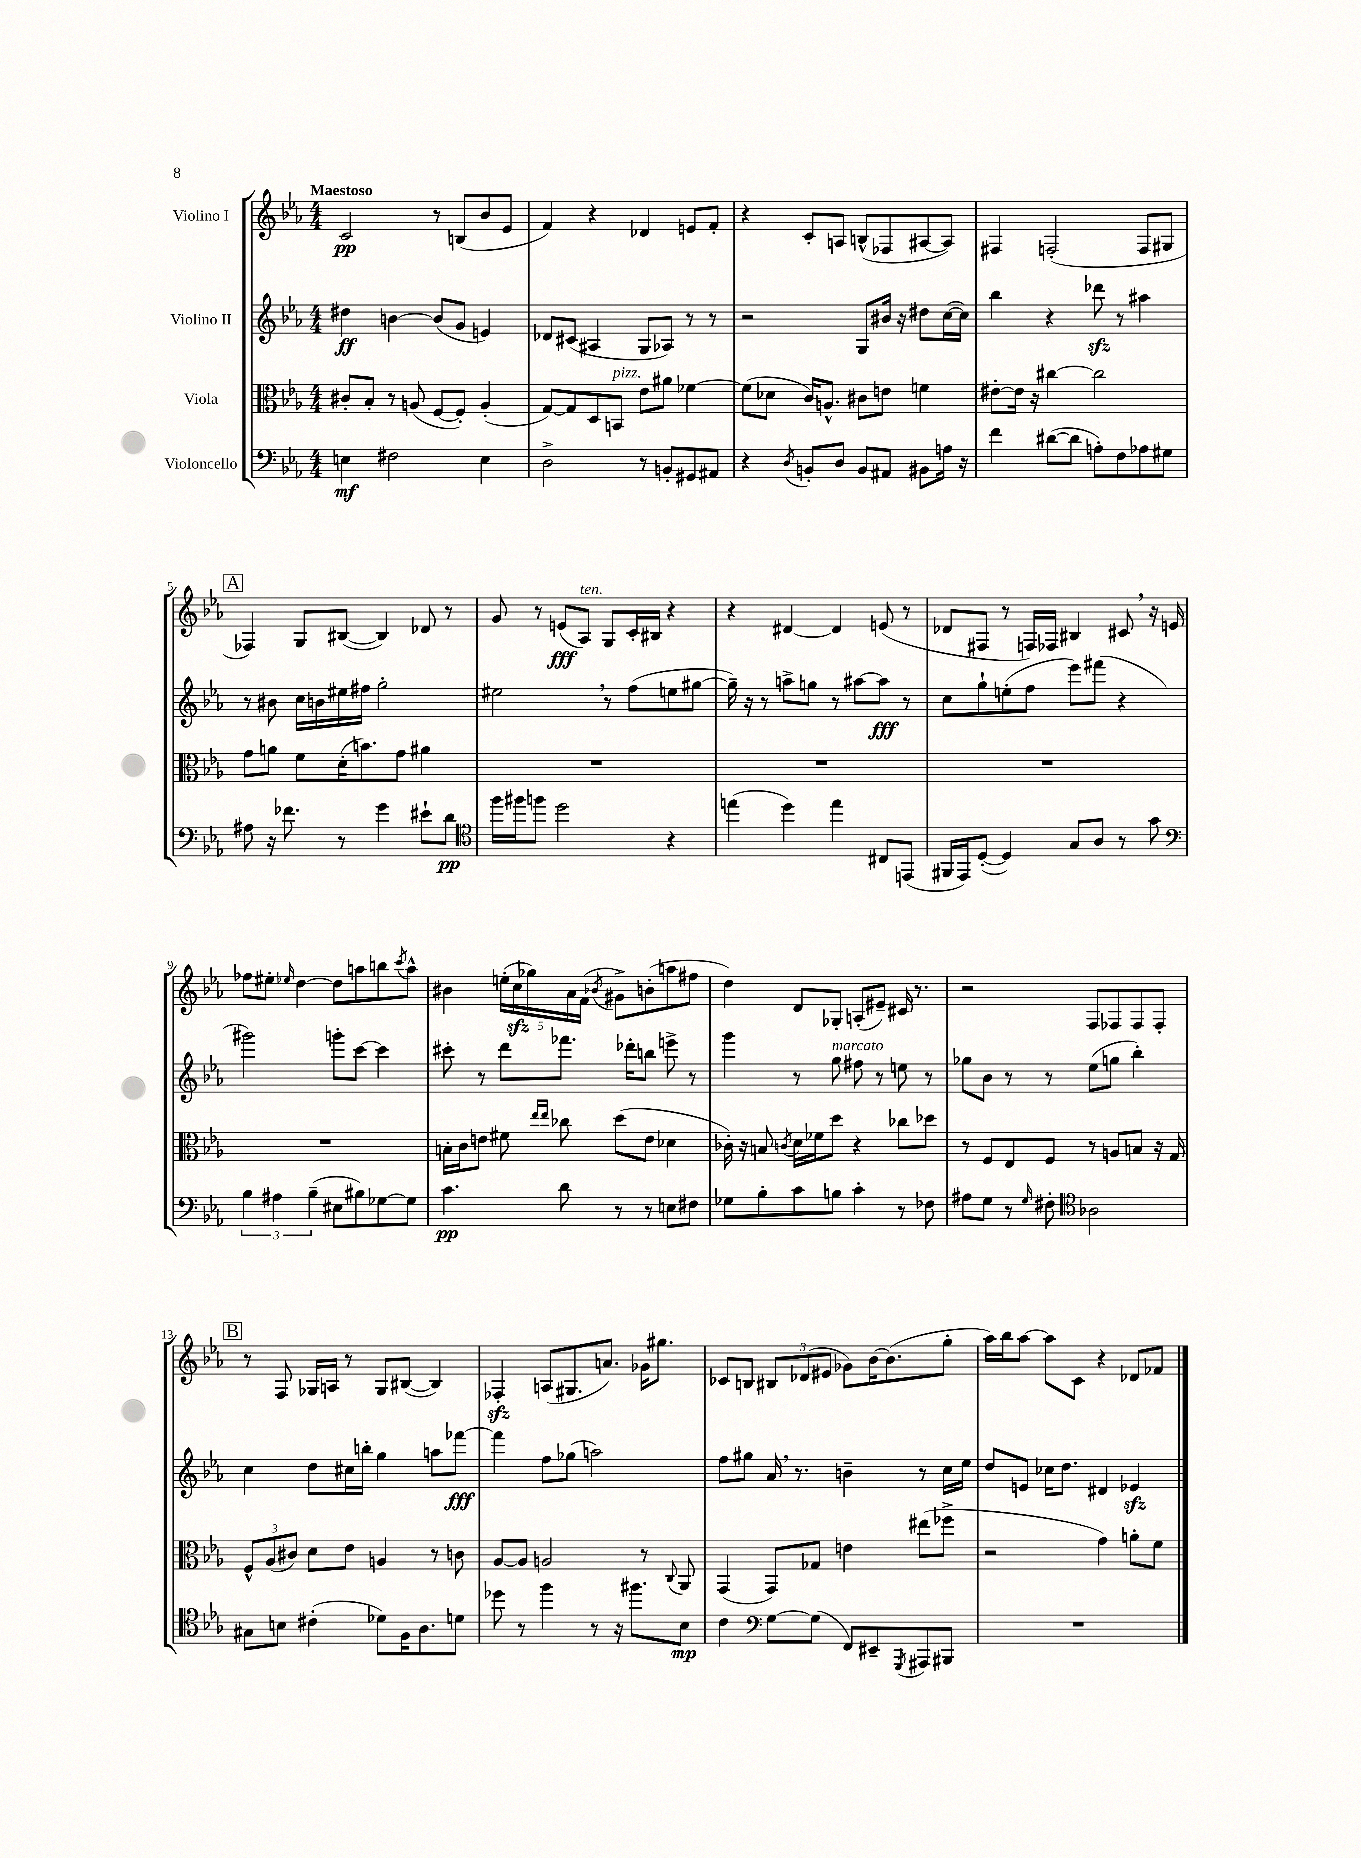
<<
\new StaffGroup <<
\new Staff = "s0" \with { instrumentName = "Violino I" } {
    \clef treble \key ees \major \numericTimeSignature \time 4/4 \tempo "Maestoso"
    c'2\pp r8 b8( bes'8 ees'8 |
    f'4) r4 des'4 e'8 f'8-. |
    r4 c'8-. a8 b8-^( fes8 ais8~ ais8) |
    fis4 f2-.( f8 gis8 |
    \mark \markup { \box "A" } fes4) g8 bis8~( bis4) des'8 r8 |
    g'8 r8 e'8\fff( aes8^\markup { \italic "ten." }) g8 c'16-. bis16 r4 |
    r4 dis'4~ dis'4 e'8( r8 |
    des'8 fis8 r8 f16) fes16 bis4 cis'8 \breathe r16 e'16 |
    fes''8 eis''8-. \grace { ees''16 } d''4~ d''8 a''8 b''8 \acciaccatura { c'''8 } a''8-^ |
    bis'4 \tuplet 5/4 { e''16-.( c''16\sfz ges''16) aes'16 f'16( } \acciaccatura { bes'8 } gis'8->) b'8-.( a''8 fis''8 |
    d''4) d'8 ges8-. a8-.( eis'8--) cis'16 r8. |
    r2 f8 fes8 fes8 fes8-. |
    \mark \markup { \box "B" } r8 f8 ges16 a16 r8 ges8 bis8~( bis4) |
    fes4-.\sfz a8( gis8. a'8.) ges'16 gis''8. |
    ces'8 b8 \tuplet 3/2 { bis8 des'8( eis'8 } ges'8) bes'16~ bes'8.( g''8-. |
    aes''16) bes''16 aes''8~ aes''8 c'8 r4 des'8 fes'8 \bar "|." |
}
\new Staff = "s1" \with { instrumentName = "Violino II" } {
    \clef treble \key ees \major \numericTimeSignature \time 4/4
    dis''4\ff b'4~ b'8( g'8 e'4) |
    des'8 cis'8( ais4 g8 aes8) r8 r8 |
    r2 g8 bis'16 r16 dis''8 c''16~( c''16) |
    bes''4 r4 des'''8\sfz r8 ais''4 |
    \mark \markup { \box "A" } r8 bis'8 c''16 b'16 eis''16 fis''16 g''2-. |
    eis''2 \breathe r8 f''8( e''8 gis''8~ |
    gis''16--) r16 r8 a''8-> g''8 r8 ais''8~ ais''8\fff r8 |
    c''8 g''8-! e''8-.( f''8 ees'''8) fis'''8( r4 |
    gis'''2) g'''8-. c'''8~ c'''4 |
    cis'''8-. r8 d'''8 fes'''8. des'''16-. b''8 e'''8-> r8 |
    g'''4 r8 g''8^\markup { \italic "marcato" } fis''8 r8 e''8 r8 |
    ges''8 bes'8 r8 r8 ees''8( g''8 bes''4-.) |
    \mark \markup { \box "B" } c''4 d''8 cis''16 b''16-. g''4 a''8 fes'''8~\fff |
    fes'''4 f''8 ges''8( a''2) |
    f''8 gis''8 aes'16 \breathe r8. b'4-- r8 c''16 ees''16 |
    d''8 e'8 ces''16 d''8. dis'4 ees'4\sfz \bar "|." |
}
\new Staff = "s2" \with { instrumentName = "Viola" } {
    \clef alto \key ees \major \numericTimeSignature \time 4/4
    cis'8-. bes8-. r8 a8( f8~ f8-.) a4-.( |
    g8~) g8 d8 b,8^\markup { \italic "pizz." } ees'8 ais'8 fes'4~ |
    fes'8( des'8 c'16) a8.-^ cis'8 e'8 f'4 |
    eis'8~-. eis'16 r16 cis''4~ cis''2 |
    \mark \markup { \box "A" } g'8 a'8 f'8 d'16-.( b'8.) g'8 ais'4 |
    R1 |
    R1 |
    R1 |
    R1 |
    b16-. c'16 e'8 fis'8 \grace { ees''16 ees''16 } ces''8 d''8( e'8 des'4 |
    ces'16-.) r16 b8 \acciaccatura { c'8 } d'16 fes'16 d''8 r4 ces''8 des''8 |
    r8 f8 ees8 f8 r8 a8 b8 r16 g16 |
    \mark \markup { \box "B" } \tuplet 3/2 { f8-^ aes8( cis'8) } d'8 ees'8 a4 r8 c'8 |
    aes8~ aes8 a2 r8 \appoggiatura { c8 } aes,8 |
    g,4( g,8) ges8 e'4 eis''8( fes''8-> |
    r2 g'4) a'8-. f'8 \bar "|." |
}
\new Staff = "s3" \with { instrumentName = "Violoncello" } {
    \clef bass \key ees \major \numericTimeSignature \time 4/4
    e4\mf fis2 e4 |
    d2-> r8 b,8-. gis,8 ais,8 |
    r4 \acciaccatura { d8 } b,8-. d8 b,8 ais,8 bis,8 a16 r16 |
    f'4 dis'8~( dis'8 a8-.) f8 aes8 gis8 |
    \mark \markup { \box "A" } ais8 r16 fes'8. r8 g'4 eis'8-! d'8\pp |
    \clef tenor f''16 fis''16 f''8 d''2 r4 |
    e''4( d''4) e''4 cis8 e,8( |
    fis,16 ees,16) d8~-.( d4) g8 aes8 r8 g'8 |
    \clef bass \tuplet 3/2 { bes4 ais4 bes4--( } eis8 bis8) ges8~ ges8 |
    c'4.\pp d'8 r8 r8 e8 fis8 |
    ges8 bes8-. c'8 b8 c'4-. r8 fes8 |
    ais8 g8 r8 \grace { g16 } fis8-. \clef tenor aes2 |
    \mark \markup { \box "B" } gis8 b8 cis'4-.( des'8) f16 aes8. d'8 |
    des''8 r8 f''4 r8 r16 fis''8. bes8\mp |
    c'4 \clef bass g8~ g8( f,8) eis,8-- \acciaccatura { g,,8 } ais,,8 bis,,8 |
    R1 \bar "|." |
}
>>
>>
